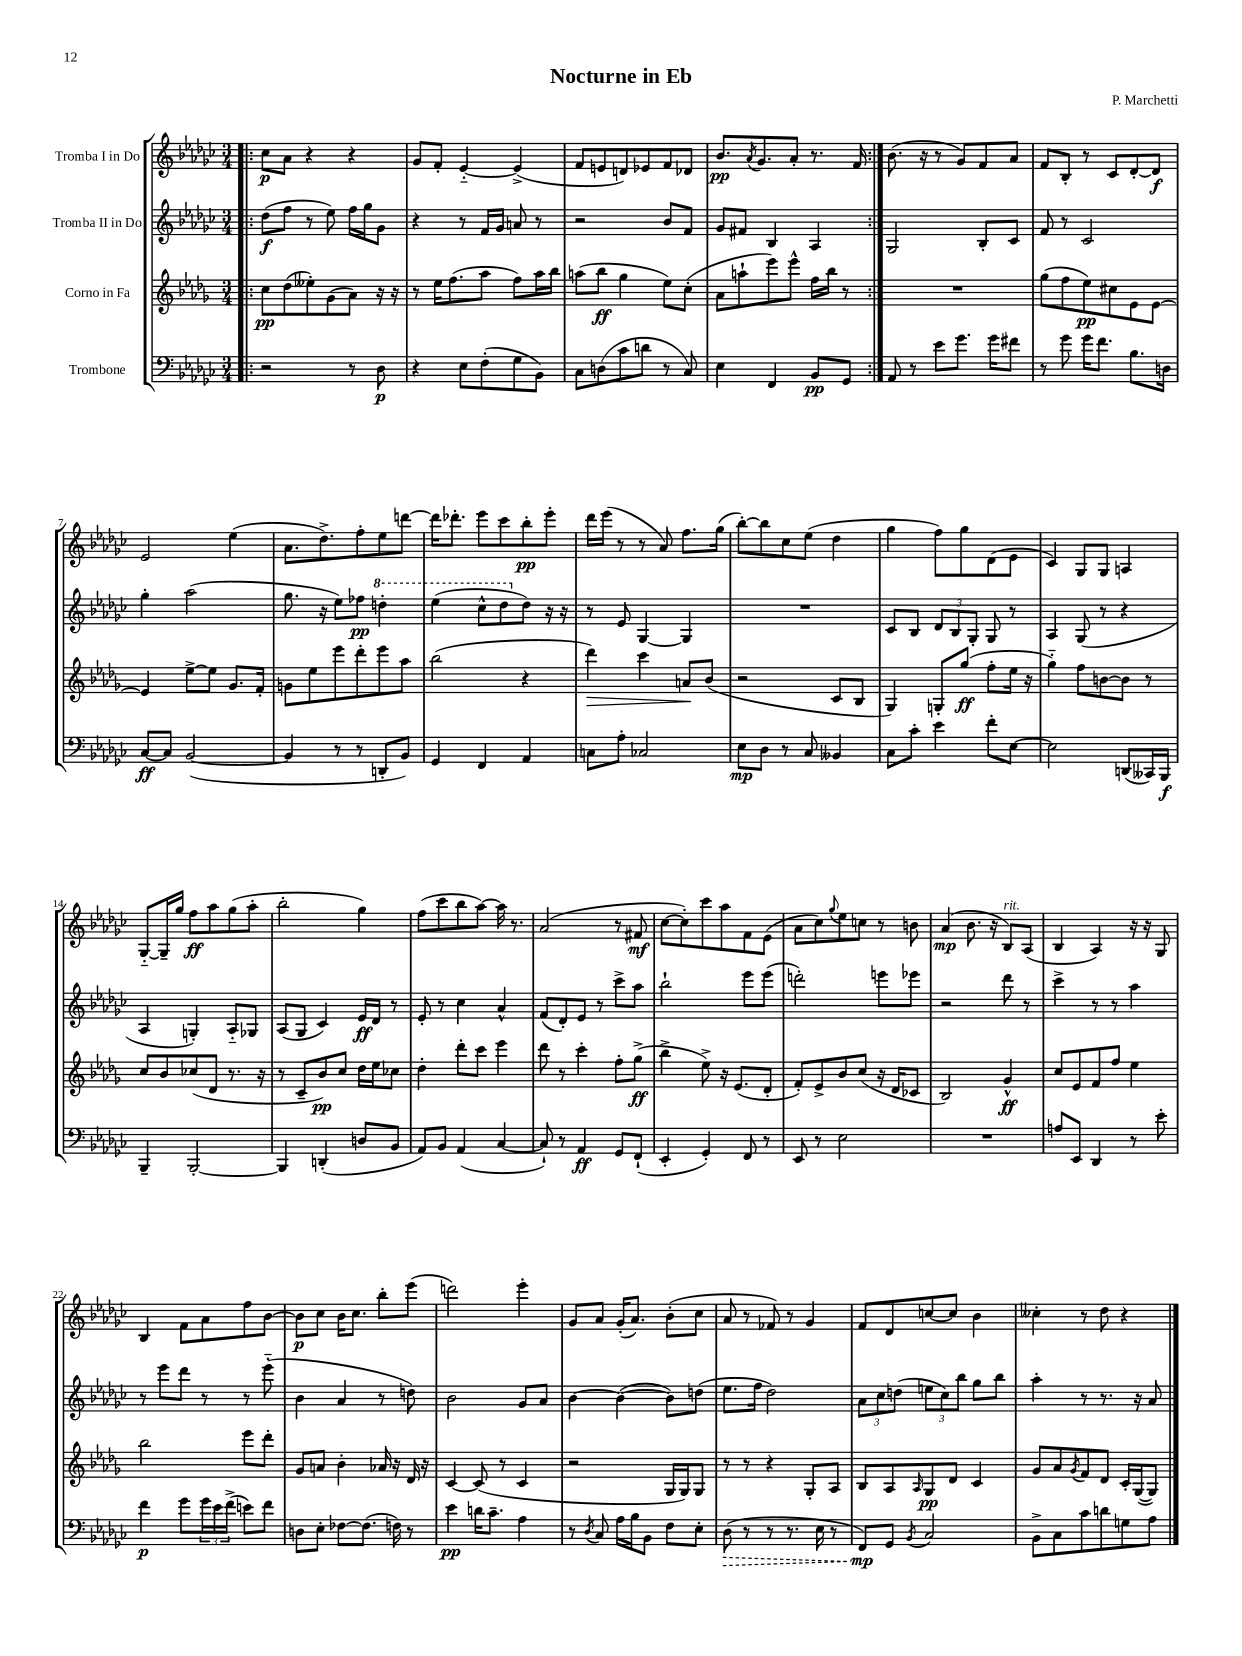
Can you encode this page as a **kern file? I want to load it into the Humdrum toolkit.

**kern	**kern	**kern	**kern
*staff4	*staff3	*staff2	*staff1
*clefF4	*clefG2	*clefG2	*clefG2
*k[b-e-a-d-g-c-]	*k[b-e-a-d-g-]	*k[b-e-a-d-g-c-]	*k[b-e-a-d-g-c-]
*M3/4	*M3/4	*M3/4	*M3/4
=!|:	=!|:	=!|:	=!|:
2r	8cc	(8dd-	8cc-
.	(8dd-	8ff	8a-
.	8ee--')	8r	4r
.	(8g-	8ee-)	.
8r	8a-)	16ff	4r
.	.	16gg-	.
8D-	16r	8g-	.
.	16r	.	.
=	=	=	=
4r	8r	4r	8g-
.	16ee-	.	8f'
.	(8.ff	.	.
8E-	.	8r	[4e-'~
(8F'	8aa-	16f	.
.	.	16g-	.
8G-	8ff)	8a	(4e-^]
8BB-)	16aa-	8r	.
.	16bb-	.	.
=	=	=	=
8C-	(8aa	2r	8f
(8D	8bb-	.	8e
8c-	4gg-	.	8d)
8d	.	.	8e-
8r	8ee-)	8b-	8f
8C-)	(8cc'	8f	8d-
=	=	=	=
4E-	8a-	8g-	8.b-
.	8aa`	8f#	.
.	.	.	8qa-
.	.	.	8.g-
4FF	8eee-)	4B-	.
.	8eee-^^	.	8a-'
8BB-	16ff	4A-	8.r
.	16bb-	.	.
8GG-	8r	.	.
.	.	.	16f
=:|!	=:|!	=:|!	=:|!
8AA-	2.r	2G-	(8.b-
8r	.	.	.
.	.	.	16r
8e-	.	.	8r
8.g-	.	.	8g-)
.	.	8B-'	8f
16g-	.	.	.
8f#	.	8c-	8a-
=	=	=	=
8r	(8gg-	8f	8f
8g-	8ff	8r	8B-'
16g-	8ee-)	2c-	8r
8.f	.	.	.
.	8cc#	.	8c-
8.B-	8e-	.	[8d-'
.	[8e-	.	8d-]
16D	.	.	.
=	=	=	=
[8C-	4e-]	4gg-'	2e-
8C-]	.	.	.
([2BB-	[8ee-^	(2aa-	.
.	8ee-]	.	.
.	8.g-	.	(4ee-
.	16f'	.	.
=	=	=	=
4BB-]	8g	8.gg-	8.a-
.	8ee-	.	.
.	.	16r	8.dd-^)
8r	8eee-	8ee-)	.
8r	8ddd-'	8ff-	8ff'
8DD'	8eee-	4ddd'	8ee-
8BB-)	8aa-	.	[8ddd
=	=	=	=
4GG-	(2bb-	(4eee-	16ddd]
.	.	.	8.ddd-'
4FF	.	8ccc-^^	8eee-
.	.	8ddd-	8ccc-
4AA-	4r	8dd-)	8bb-'
.	.	16r	8eee-'
.	.	16r	.
=	=	=	=
8C	4ddd-)	8r	16ddd-
.	.	.	(16eee-
8A-'	.	8e-	8r
2C-	4ccc	[4G-	8r
.	.	.	8a-)
.	8a	4G-]	8.ff
.	(8b-	.	.
.	.	.	(16gg-
=	=	=	=
8E-	2r	2.r	[8bb-')
8D-	.	.	8bb-]
8r	.	.	8cc-
8C-	.	.	(8ee-
4BB--	8c	.	4dd-
.	8B-	.	.
=	=	=	=
8C-	4G-)	8c-	4gg-
8c-'	.	8B-	.
4e-	8G'	12d-	8ff)
.	.	12B-	.
.	(8gg-	.	8gg-
.	.	12G-'	.
8f'	8ff'	8G-	(8d-
[8E-	16ee-	8r	8e-
.	16r	.	.
=	=	=	=
2E-]	4gg-'~)	4A-	4c-)
.	8ff	(8G-	8G-
.	[8b	8r	8G-
(8DD	8b]	4r	4A
16CC--)	8r	.	.
16BBB-	.	.	.
=	=	=	=
4BBB-~	8cc	4A-	[8G-'~
.	8b-	.	16G-~]
.	.	.	16gg-
[2BBB-'	(8cc-	4G')	8ff
.	8d-	.	8aa-
.	8.r	8A-'~	(8gg-
.	.	8G-	8aa-'
.	16r	.	.
=	=	=	=
4BBB-]	8r	(8A-	2bb-'
.	8c~	8G-	.
(4DD'	8b-)	4c-)	.
.	8cc	.	.
8D	16dd-	16e-	4gg-)
.	16ee-	16d-	.
8BB-	8cc-	8r	.
=	=	=	=
8AA-)	4dd-'	8e-'	(8ff
8BB-	.	8r	8ccc-
(4AA-	8ddd-'	4cc-	8bb-
.	8ccc	.	[8aa-)
[4C-	4eee-	4a-^^	16aa-]
.	.	.	8.r
=	=	=	=
8C-`])	8ddd-	(8f	(2a-
8r	8r	8d-')	.
4AA-	4ccc'	8e-	.
.	.	8r	.
8GG-	8ff'	8ccc-^	8r
(8FF`	(8gg-^	8aa-	8f#
=	=	=	=
4EE-'	4bb-^	2bb-`	[8cc-
.	.	.	8cc-'])
4GG-')	8ee-^)	.	8ccc-
.	16r	.	8aa-
.	(8.e-	.	.
8FF	.	8eee-	8f
8r	8d-'	(8eee-	(8e-
=	=	=	=
8EE-	8f')	2ddd')	8a-
8r	8e-^	.	8cc-)
.	.	.	8qqgg-
2E-	8b-	.	8ee-
.	(8cc	.	8cc
.	16r	8eee	8r
.	16d-	.	.
.	8c-	8eee-	8b
=	=	=	=
2.r	2B-)	2r	(4a-
.	.	.	8.b-
.	.	.	16r
.	4g-^^	8ddd-	8B-)
.	.	8r	(8A-
=	=	=	=
8A	8cc	4ccc-^	4B-
8EE-	8e-	.	.
4DD-	8f	8r	4A-)
.	8ff	8r	.
8r	4ee-	4aa-	16r
.	.	.	16r
8e-'	.	.	8G-
=	=	=	=
4f	2bb-	8r	4B-
.	.	8eee-	.
8g-	.	8ddd-	8f
24g-	.	8r	8a-
24e-	.	.	.
(24f^	.	.	.
8e)	8eee-	8r	8ff
8f	8ddd-'	(8eee-'~	[8b-
=	=	=	=
8D	8g-	4b-	8b-]
8E-'	8a	.	8cc-
[8F-	4b-'	4a-	16b-
.	.	.	8.cc-
(8.F-]	.	.	.
.	16a-	8r	8bb-'
16F)	16r	.	.
8r	16d-	8dd)	(8eee-
.	16r	.	.
=	=	=	=
4e-	[4c	2b-	2ddd)
16d	(8c]	.	.
8.c-~	.	.	.
.	8r	.	.
4A-	4c	8g-	4eee-'
.	.	8a-	.
=	=	=	=
8r	2r	[4b-	8g-
8qD-	.	.	.
8C-	.	.	8a-
16A-	.	(4b-_	(16g-'
16B-	.	.	8.a-)
8BB-	.	.	.
8F	16G-	8b-])	(8b-'
.	16G-)	.	.
8E-'	8G-	(8dd	8cc-
=	=	=	=
(8D-	8r	8.ee-	8a-
8r	8r	.	8r
.	.	16ff	.
8r	4r	2dd-)	8f-)
8.r	.	.	8r
.	8G-'	.	4g-
16E-	.	.	.
8r	8A-	.	.
=	=	=	=
8FF)	8B-	12a-	8f
.	.	12cc-	.
8GG-	8A-	.	8d-
.	.	(12dd	.
8qBB-	16qqA-	.	.
2C-	8G-	12ee	[8cc
.	.	12cc-)	.
.	8d-	.	8cc]
.	.	12bb-	.
.	4c	8gg-	4b-
.	.	8bb-	.
=	=	=	=
8BB-^	8g-	4aa-'	4cc--'
8C-	8a-	.	.
.	8qg-	.	.
8c-	8f	8r	8r
8d	8d-	8.r	8dd-
8G	16c'	.	4r
.	([16G-	16r	.
8A-	8G-])	8a-	.
==	==	==	==
*-	*-	*-	*-
